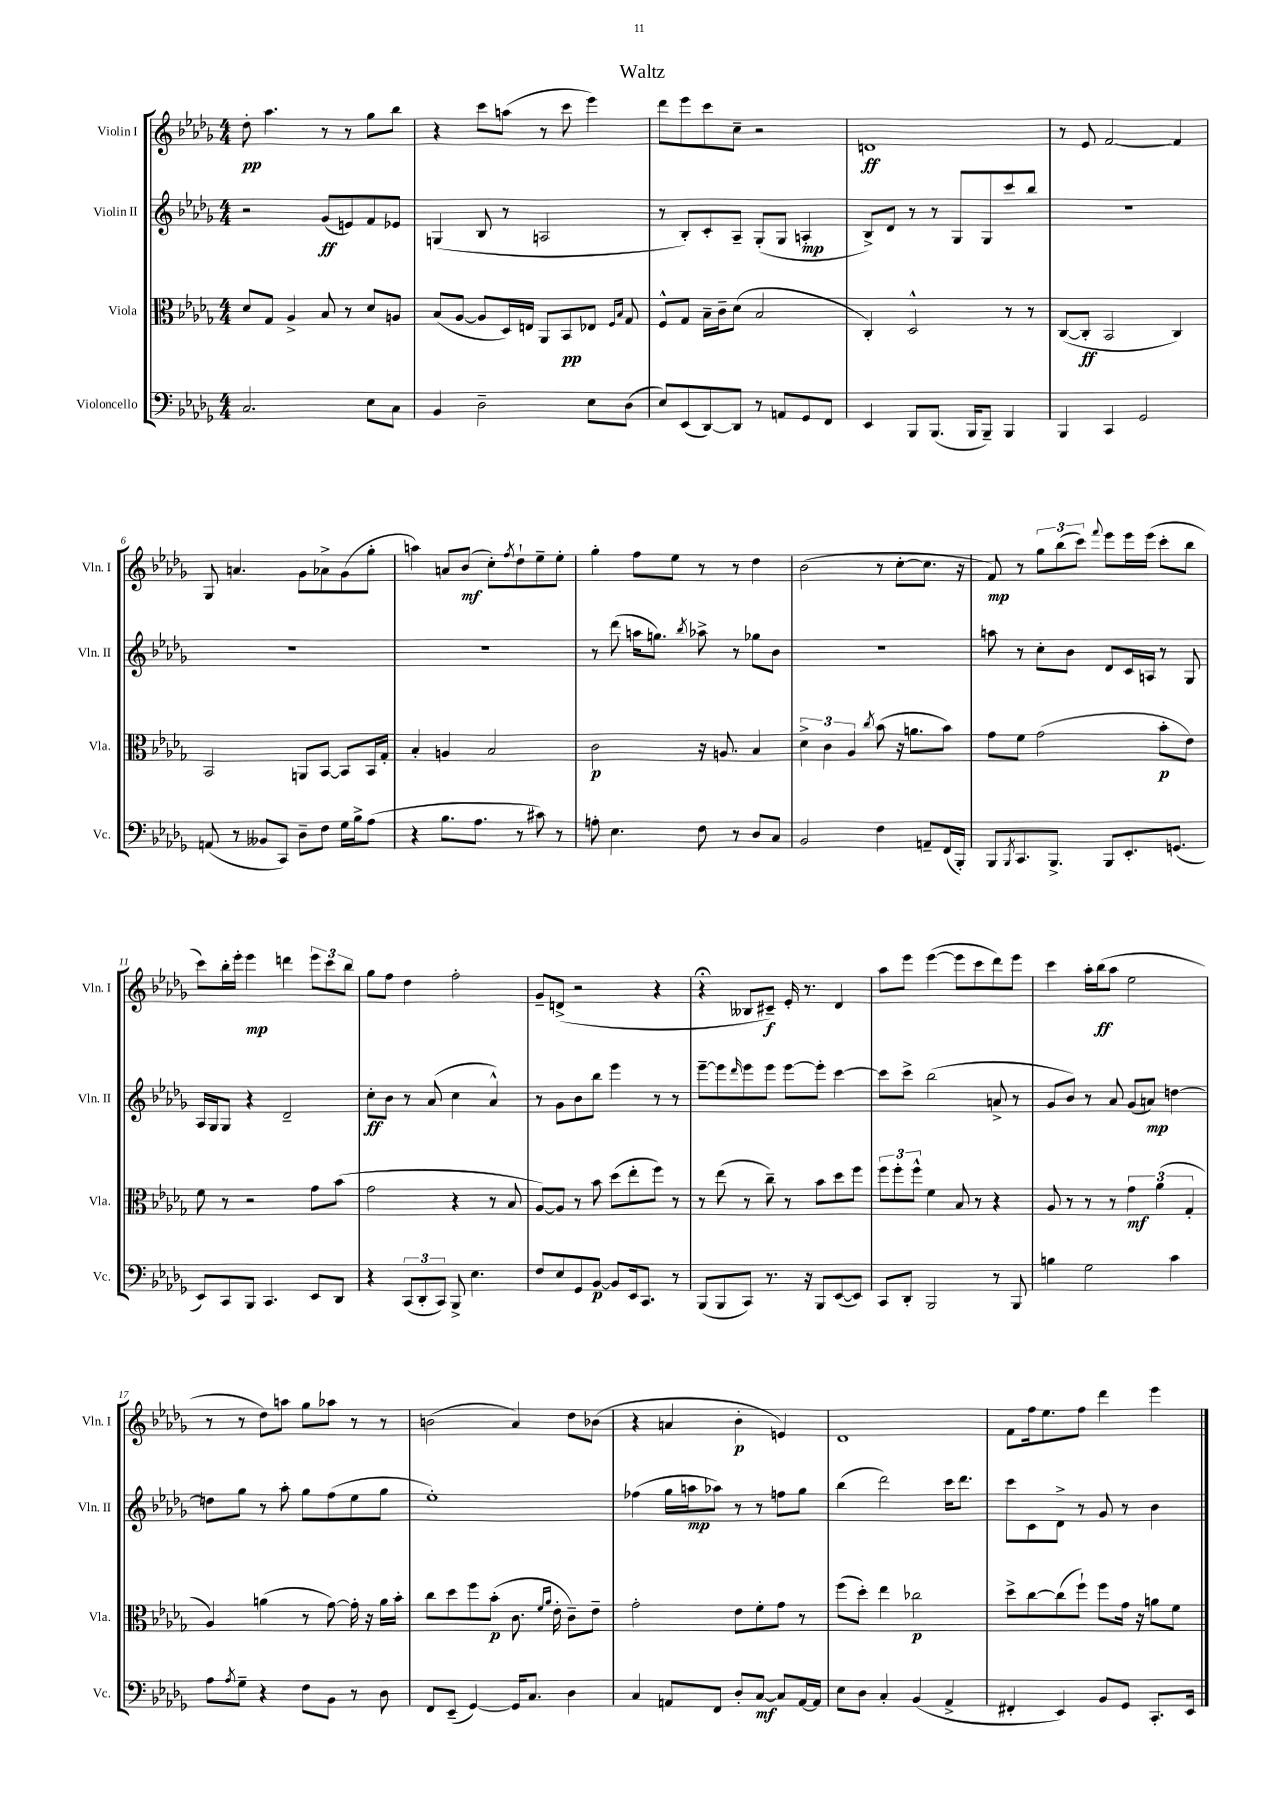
\header { title = "Waltz" }
<<
\new StaffGroup <<
\new Staff = "s0" \with { instrumentName = "Violin I" shortInstrumentName = "Vln. I" } {
    \clef treble \key des \major \numericTimeSignature \time 4/4
    des''8-.\pp aes''4. r8 r8 ges''8 bes''8 |
    r4 c'''8 a''8( r8 c'''8 ees'''4) |
    des'''8 ees'''8 c'''8 c''8-- r2 |
    d'1\ff |
    r8 ees'8 f'2~ f'4 |
    ges8 a'4. ges'8 aes'8-> ges'8( ges''8-. |
    a''4) a'8 bes'8\mf( c''8-.) \acciaccatura { f''8 } des''8-! ees''8-- ees''8-. |
    ges''4-. f''8 ees''8 r8 r8 des''4 |
    bes'2( r8 c''8~-. c''8. r16 |
    f'8\mp) r8 \tuplet 3/2 { ges''8 bes''8( c'''8) } \appoggiatura { f'''8 } ees'''8 ees'''16 ees'''16( c'''8-. bes''8 |
    c'''8) bes''16-. ees'''16-. ees'''4\mp d'''4 \tuplet 3/2 { ees'''8 c'''8 bes''8 } |
    ges''8 f''8 des''4 f''2-. |
    ges'8-- d'8->( r2 r4 |
    r4\fermata beses8 cis'8--\f) ees'16-. r8. des'4 |
    aes''8 ees'''8 ees'''4~( ees'''8 c'''8 des'''8) ees'''8 |
    c'''4 aes''16-. bes''16\ff( aes''8 ees''2 |
    r8 r8 des''8) a''8 ges''8 aes''8 r8 r8 |
    b'2( aes'4) des''8 bes'8( |
    r4 a'4 bes'4-.\p e'4) |
    des'1 |
    f'8 f''16 ees''8. f''8 des'''4 ees'''4 \bar "|." |
}
\new Staff = "s1" \with { instrumentName = "Violin II" shortInstrumentName = "Vln. II" } {
    \clef treble \key des \major \numericTimeSignature \time 4/4
    r2 ges'8\ff( e'8) f'8 ees'8 |
    g4( bes8 r8 a2 |
    r8 bes8-.) c'8-. aes8-- ges8-.( ges8 a4-.\mp |
    bes8->) des'8 r8 r8 ges8 ges8 c'''8 bes''8 |
    R1 |
    R1 |
    R1 |
    r8 des'''8( a''16 g''8.) \acciaccatura { bes''8 } aes''8-> r8 ges''8 bes'8 |
    R1 |
    a''8 r8 c''8-. bes'8 des'8 c'16 a16 r8 ges8 |
    aes16 ges16 ges8 r4 des'2-- |
    c''8-.\ff bes'8 r8 aes'8( c''4 aes'4-^) |
    r8 ges'8 bes'8 bes''8 ees'''4 r8 r8 |
    ees'''8~-- ees'''8 \grace { des'''16 } ees'''8 ees'''8 ees'''8~ ees'''8-. c'''4~ |
    c'''8 c'''8-> bes''2( a'8-> r8 |
    ges'8 bes'8) r8 aes'8 ges'8( a'8\mp) d''4~ |
    d''8 ges''8 r8 aes''8-. ges''8 f''8( ees''8 ges''8 |
    ees''1-.) |
    fes''4( ges''16 a''16\mp aes''8) r8 r8 f''8 ges''8 |
    bes''4( des'''2) c'''16 des'''8. |
    c'''8 c'8 des'8-> r8 ges'8 r8 bes'4 \bar "|." |
}
\new Staff = "s2" \with { instrumentName = "Viola" shortInstrumentName = "Vla." } {
    \clef alto \key des \major \numericTimeSignature \time 4/4
    des'8 ges8 aes4-> bes8 r8 des'8 a8 |
    bes8( aes8~ aes8 des16) e16 aes,8 bes,8\pp ees8 \grace { f16 bes16 } ges8 |
    f8-^ ges8 bes16-- c'16-- des'8( bes2 |
    c4-.) des2-^ r8 r8 |
    c8~( c8-.\ff bes,2 c4) |
    bes,2 a,8 bes,8~ bes,8 bes,16 ges16-. |
    bes4-. a4 bes2 |
    c'2\p r16 a8. bes4 |
    \tuplet 3/2 { des'4-> c'4 aes4 } \acciaccatura { c''8 } bes'8( r16 a'8. bes'8) |
    ges'8 f'8 ges'2( bes'8-.\p ees'8) |
    f'8 r8 r2 ges'8 bes'8( |
    ges'2 r4 r8 bes8 |
    aes8~) aes8 r8 bes'8 des''8( ees''8-. f''8) r8 |
    r8 ees''8( r8 c''8--) r8 bes'8 des''8 f''8 |
    \tuplet 3/2 { f''8 f''8-. f''8-^ } f'4 bes8 r8 r4 |
    aes8 r8 r8 r8 \tuplet 3/2 { ges'4\mf aes'4( ges4-. } |
    aes4) a'4( r8 ges'8~) ges'16-. r16 a'16 bes'16-. |
    c''8 des''8 f''8 bes'8-.\p( c'8. \grace { f'16 aes'16 } ees'16-. c'8--) ees'8-- |
    ges'2-. ees'8 f'8-. ges'8 r8 |
    f''8( des''8-.) ees''4 ces''2\p |
    des''8-> c''8~ c''8( f''8-!) f''8 ges'16 r16 a'8 f'8 \bar "|." |
}
\new Staff = "s3" \with { instrumentName = "Violoncello" shortInstrumentName = "Vc." } {
    \clef bass \key des \major \numericTimeSignature \time 4/4
    c2. ees8 c8 |
    bes,4 des2-- ees8 des8( |
    ees8) ees,8( des,8~) des,8 r8 a,8 ges,8 f,8 |
    ees,4 bes,,8 bes,,8.( bes,,16 bes,,8--) bes,,4 |
    bes,,4 c,4 ges,2 |
    a,8( r8 beses,8 c,8) des8-- f8 ges16 bes16-> aes8( |
    r4 bes8. aes8. r8 cis'8) r8 |
    a8-. ees4. f8 r8 des8 c8 |
    bes,2 f4 a,8-- f,16( bes,,16-.) |
    bes,,8 \acciaccatura { bes,,8 } c,8. bes,,8.-> bes,,8 ees,8.-. g,8.( |
    ees,8) c,8 bes,,8 c,4. ees,8 des,8 |
    r4 \tuplet 3/2 { c,8( des,8-. c,8) } bes,,8-> ees4. |
    f8 ees8 ges,8 bes,8~\p bes,8 ees,16 c,8. r8 |
    bes,,8( bes,,8 c,8) r8. r16 bes,,8 ees,8~( ees,8) |
    c,8 des,8-. bes,,2 r8 bes,,8 |
    b4 ges2 c'4 |
    aes8 \acciaccatura { aes8 } ges8-- r4 f8 bes,8 r8 des8 |
    f,8 ees,8--( ges,4~) ges,16 c8. des4 |
    c4 a,8 f,8 des8-. c8~\mf c8 a,16~ a,16 |
    ees8 des8 c4-. bes,4( aes,4-> |
    fis,4-. ees,4) bes,8 ges,8 c,8.-. ees,16 \bar "|." |
}
>>
>>
